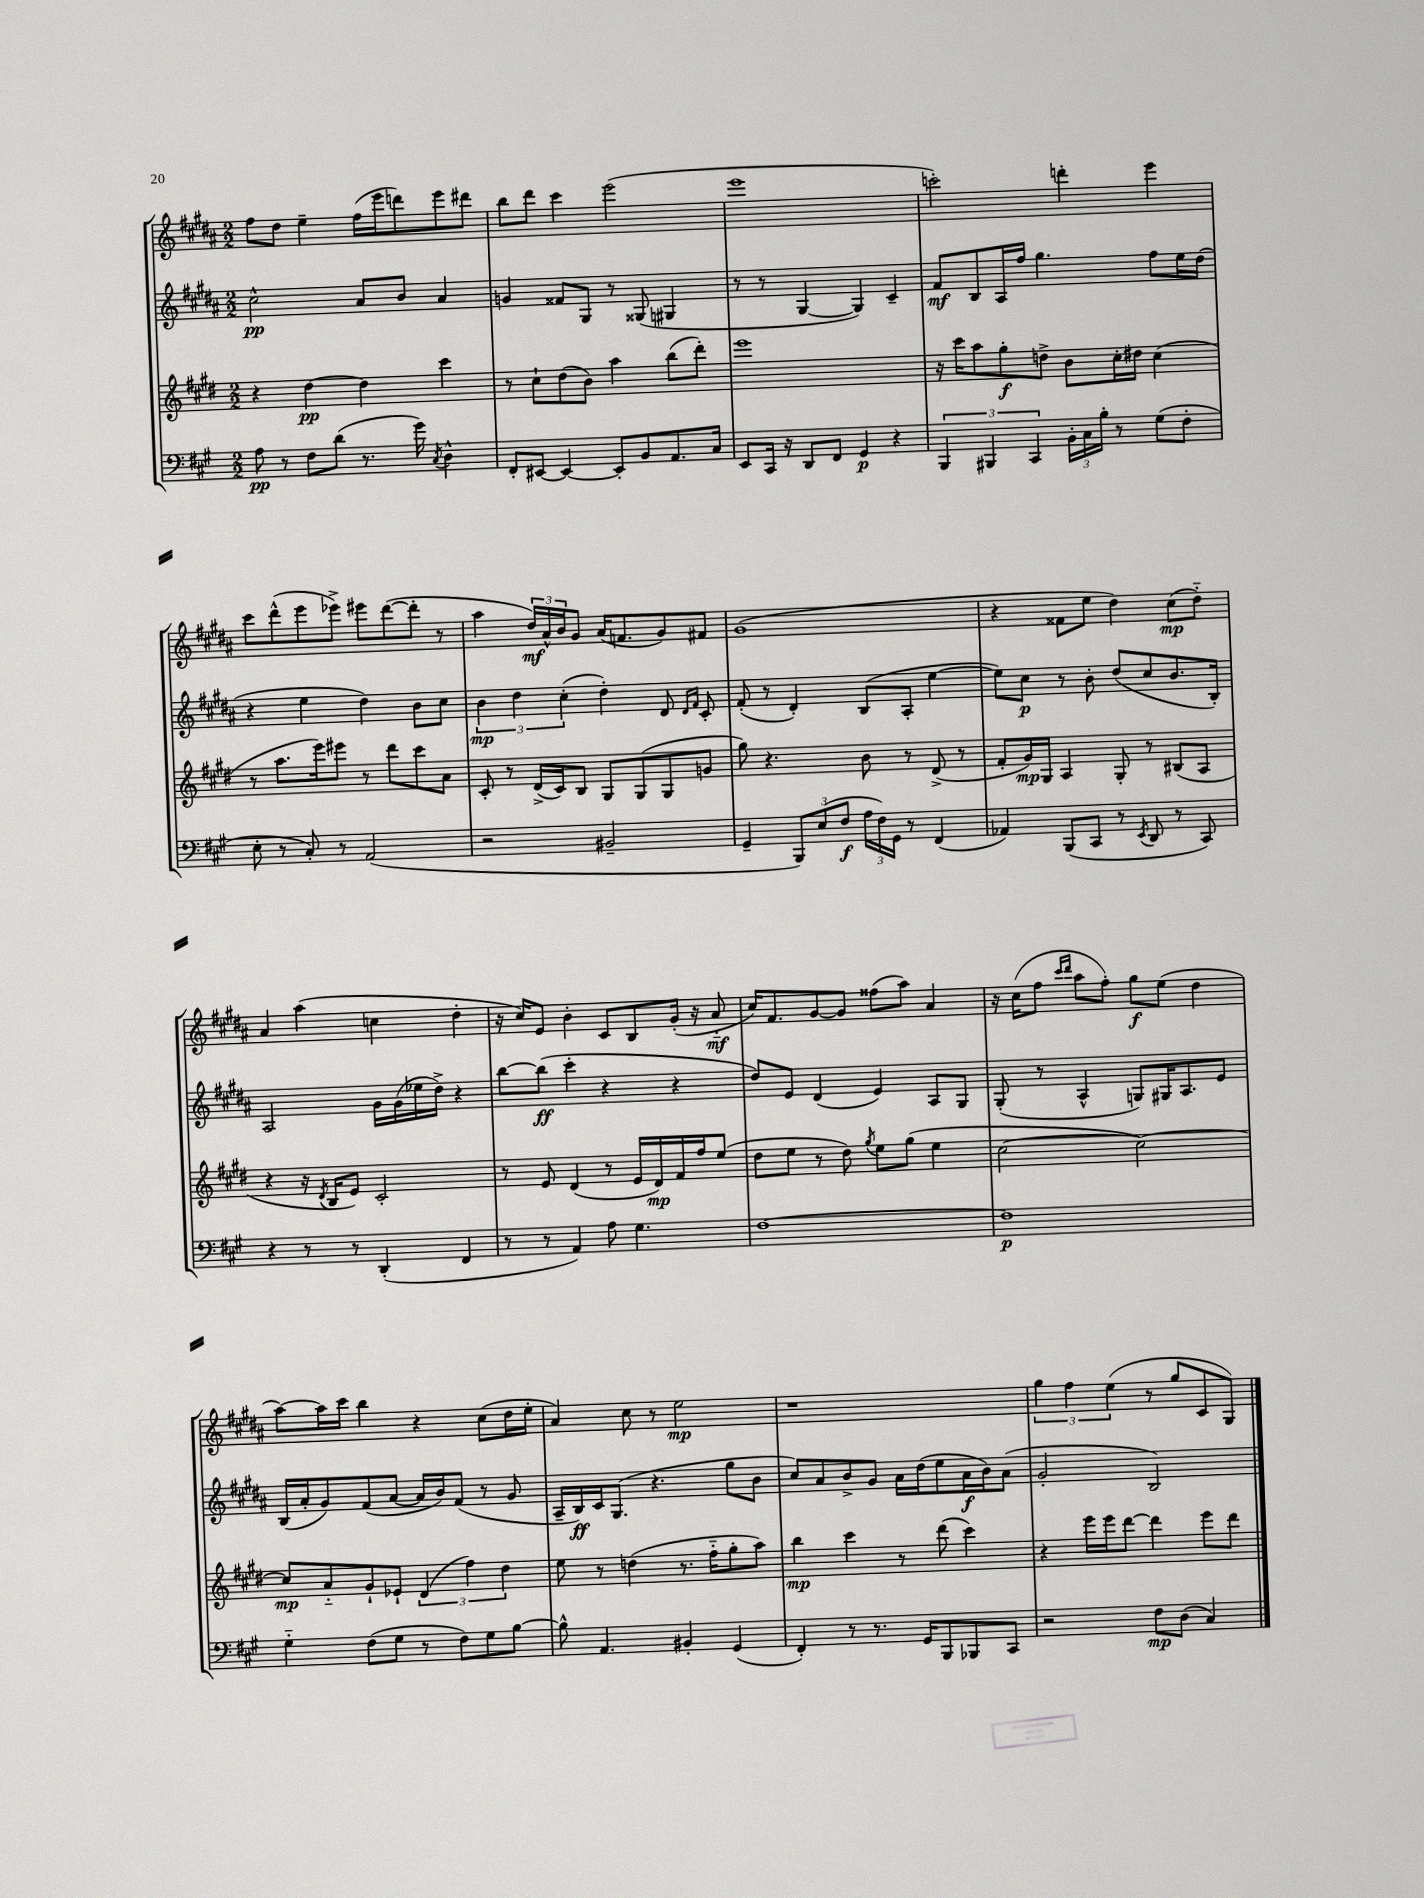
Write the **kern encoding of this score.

**kern	**kern	**kern	**kern
*staff4	*staff3	*staff2	*staff1
*clefF4	*clefG2	*clefG2	*clefG2
*k[f#c#g#]	*k[f#c#g#d#]	*k[f#c#g#d#a#]	*k[f#c#g#d#a#]
*M2/2	*M2/2	*M2/2	*M2/2
8A\	4r	2cc#^^\	8ff#\L
8r	.	.	8dd#\J
8F#\L	[4dd#\	.	4ee~\
(8d\J	.	.	.
8.r	4dd#\]	8a#/L	(16ff#\LL
.	.	.	16eee\J
.	.	8b/J	8ddd\)
16g#\)	.	.	.
8qC#/	.	.	.
4D^^\	4ccc#\	4a#/	8eee\
.	.	.	8ddd#\J
=	=	=	=
8FF#'/L	8r	4g/	8bb\L
[8EE#/J	8cc#`\L	.	8ddd#\J
4EE#/_	(8dd#\	8f##/L	4ccc#\
.	8b\J)	8G#/J	.
8EE#'/]L	4aa\	8r	(2eee\
8BB/	.	(8G##/	.
8.AA/	(8bb\L	4G#/	.
.	8ddd#'\J)	.	.
16C#/Jk	.	.	.
=	=	=	=
8EE/L	1eee	8r	1eee
16CC#/Jk	.	8r	.
16r	.	.	.
8DD/L	.	[4G#/	.
8FF#/J	.	.	.
4GG#/	.	4G#/])	.
4r	.	4c#~/	.
=	=	=	=
6BBB/	16r	8f#/L	2ccc'\)
.	16ccc#\LK	.	.
.	8aa\	8B/	.
6BBB#/	.	.	.
.	8gg#'\	16A#/L	.
.	.	16ff#/JJ	.
6CC#/	.	.	.
.	8dd^\J	4.gg#\	.
24BB'\LL	8b\L	.	4ddd'\
24C#\	.	.	.
24B'\JJ	.	.	.
8r	16cc#'\L	.	.
.	16dd#\JJ	.	.
(8G#\L	(4cc#\	8ff#\L	4eee\
8F#'\J	.	16ee\L	.
.	.	(16dd#\JJ	.
=	=	=	=
8E'\	8r	4r	8ccc#\L
8r	8.aa\L	.	(8ddd#^^\
8C#'/)	.	4ee\	8eee\
.	16eee\k)	.	.
8r	8eee#\J	.	8eee-^\J)
(2AA/	8r	4dd#\)	8eee#\L
.	8ddd#\L	.	([8ddd#\
.	8ccc#\	8b\L	8ddd#'\]J
.	8a\J	8cc#\J	8r
=	=	=	=
2r	8c#'/	6b\	4aa#\
.	8r	.	.
.	.	6dd#\	.
.	(16d#^/LL	.	24dd#/LL)
.	.	.	24a#^^/
.	16c#/J)	.	.
.	.	(6cc#'\	24b/J
.	8B/J	.	8g#/J
2BB#~/	8G#/L	4dd#'\)	(16a#/LK
.	.	.	8.f/
.	(8G#/	.	.
.	8G#/	8d#/	8g#/)
.	.	16qqd#/LL	.
.	.	16qqf#/JJ	.
.	8g/J	8c#'/	8f#/J
=	=	=	=
4GG#~/	8gg#\)	(8f#'/	(1g#
.	4.r	8r	.
12BBB/L)	.	4d#'/)	.
(12E/	.	.	.
12F#/J	.	.	.
24A\LL	8b\	(8B/L	.
24F#\)	.	.	.
24GG#\JJ	.	.	.
8r	8r	8A#'/J	.
(4FF#/	(8d#^/	[4ee\	.
.	8r	.	.
=	=	=	=
4AA-/)	8f#'/L	8ee\]L)	4r
.	16g#/L)	8cc#\J	.
.	16G#/JJ	.	.
(8BBB/L	4A/	8r	8f##\L
8CC#/J	.	8b'\	8ee\J
8r	8G#'/	(8dd#/L	4dd#\)
8qEE/	.	.	.
8DD/	8r	8cc#/	.
8r	(8B#/L	8.b/	(8cc#\L
8CC#/)	8A/J	.	8dd#'~\J)
.	.	16B'/Jk)	.
=	=	=	=
4r	4r	2A#/	4a#/
8r	16r	.	(4aa#\
.	8qd#/	.	.
.	16B/LK	.	.
8r	8e/J)	.	.
(4DD'/	2c#'/	16g#\LL	4cc\
.	.	(16g#\	.
.	.	16ee-\	.
.	.	16dd#^\JJ)	.
4FF#/	.	4r	4dd#'\
=	=	=	=
8r	8r	[8bb\L	16r
.	.	.	16cc#/LK)
8r	8e/	(8bb\]J	8e/J
4AA/)	(4d#/	4ccc#'\	4b'\
8A\	8r	4r	8c#/L
4.G#\	16e/LL	.	8B/
.	16d#/)	.	.
.	16f#/	4r	(16g#'/Jk
.	16ff#/J	.	16r
.	(8ee/J	.	8a#'~/
=	=	=	=
[1F#	8dd#\L	8dd#/L)	16cc#/LK)
.	.	.	8.f#/
.	8ee\J	8e/J	.
.	8r	(4d#/	[8g#/
.	8dd#\)	.	8g#/]J
.	8qgg#/	.	.
.	8ee\L	4e/)	(8ff##\L
.	(8gg#\J	.	8aa#\J)
.	4ee\	8A#/L	4a#/
.	.	8G#/J	.
=	=	=	=
1F#]	[2cc#\	(8G#'/	16r
.	.	.	(16cc#\LK
.	.	8r	8ff#\J
.	.	.	16qqccc#/LL
.	.	.	16qqddd#/JJ
.	.	4A#^^/	8aa#\L
.	.	.	8ff#'\J)
.	2cc#\_)	8G/L)	8gg#\L
.	.	16G#/K	(8ee\J
.	.	8.A#/	.
.	.	.	4dd#\
.	.	8e/J	.
=	=	=	=
4G#'~\	8cc#/]L	(16B/LL	[8aa#\L)
.	.	16a#'/J	.
.	8a'~/	8g#/)	16aa#\]L
.	.	.	16ccc#\JJ
(8F#\L	8g#`/	(8f#/	4bb\
8G#\J	8e-`/J	[8a#/J	.
8r	(6d#/	16a#/]LL	4r
.	.	16b/J)	.
8F#\L)	.	(8f#/J	.
.	6ff#\)	.	.
8G#\	.	8r	(8cc#\L
.	6dd#\	.	.
[8B\J	.	8g#/	16dd#\L
.	.	.	16ee'\JJ
=	=	=	=
8B^^\]	8ee\	16A#~/LL	4a#/)
.	.	16B/)	.
4.AA/	8r	16c#/J	.
.	.	(8.G#/J	.
.	(4dd\	.	8cc#\
.	.	4.r	8r
4BB#'/	8.r	.	2ee\
.	16ff#'~\LK	.	.
(4GG#/	8gg#'\	8gg#\L	.
.	8aa\J)	8b\J	.
=	=	=	=
4FF#'/)	4bb\	8cc#/L)	1r
.	.	8a#/	.
8r	4ccc#\	8b^/	.
8.r	.	8g#/J	.
.	8r	16a#\LL	.
16GG#/LK	.	(16dd#\J	.
8BBB/	(8ddd#\	8ee\	.
8BBB-/	4ccc#\)	16a#\L	.
.	.	16b\J)	.
8CC#/J	.	(8a#\J	.
=	=	=	=
2r	4r	2g#'/	6gg#\
.	.	.	6ff#\
.	16eee\LL	.	.
.	16eee\J	.	.
.	.	.	(6ee\
.	[8ddd#\J	.	.
8F#\L	4ddd#\]	2B/)	8r
(8D\J	.	.	8gg#/L
4C#/)	8eee\L	.	8c#/
.	8ddd#\J	.	8G#/J)
==	==	==	==
*-	*-	*-	*-
